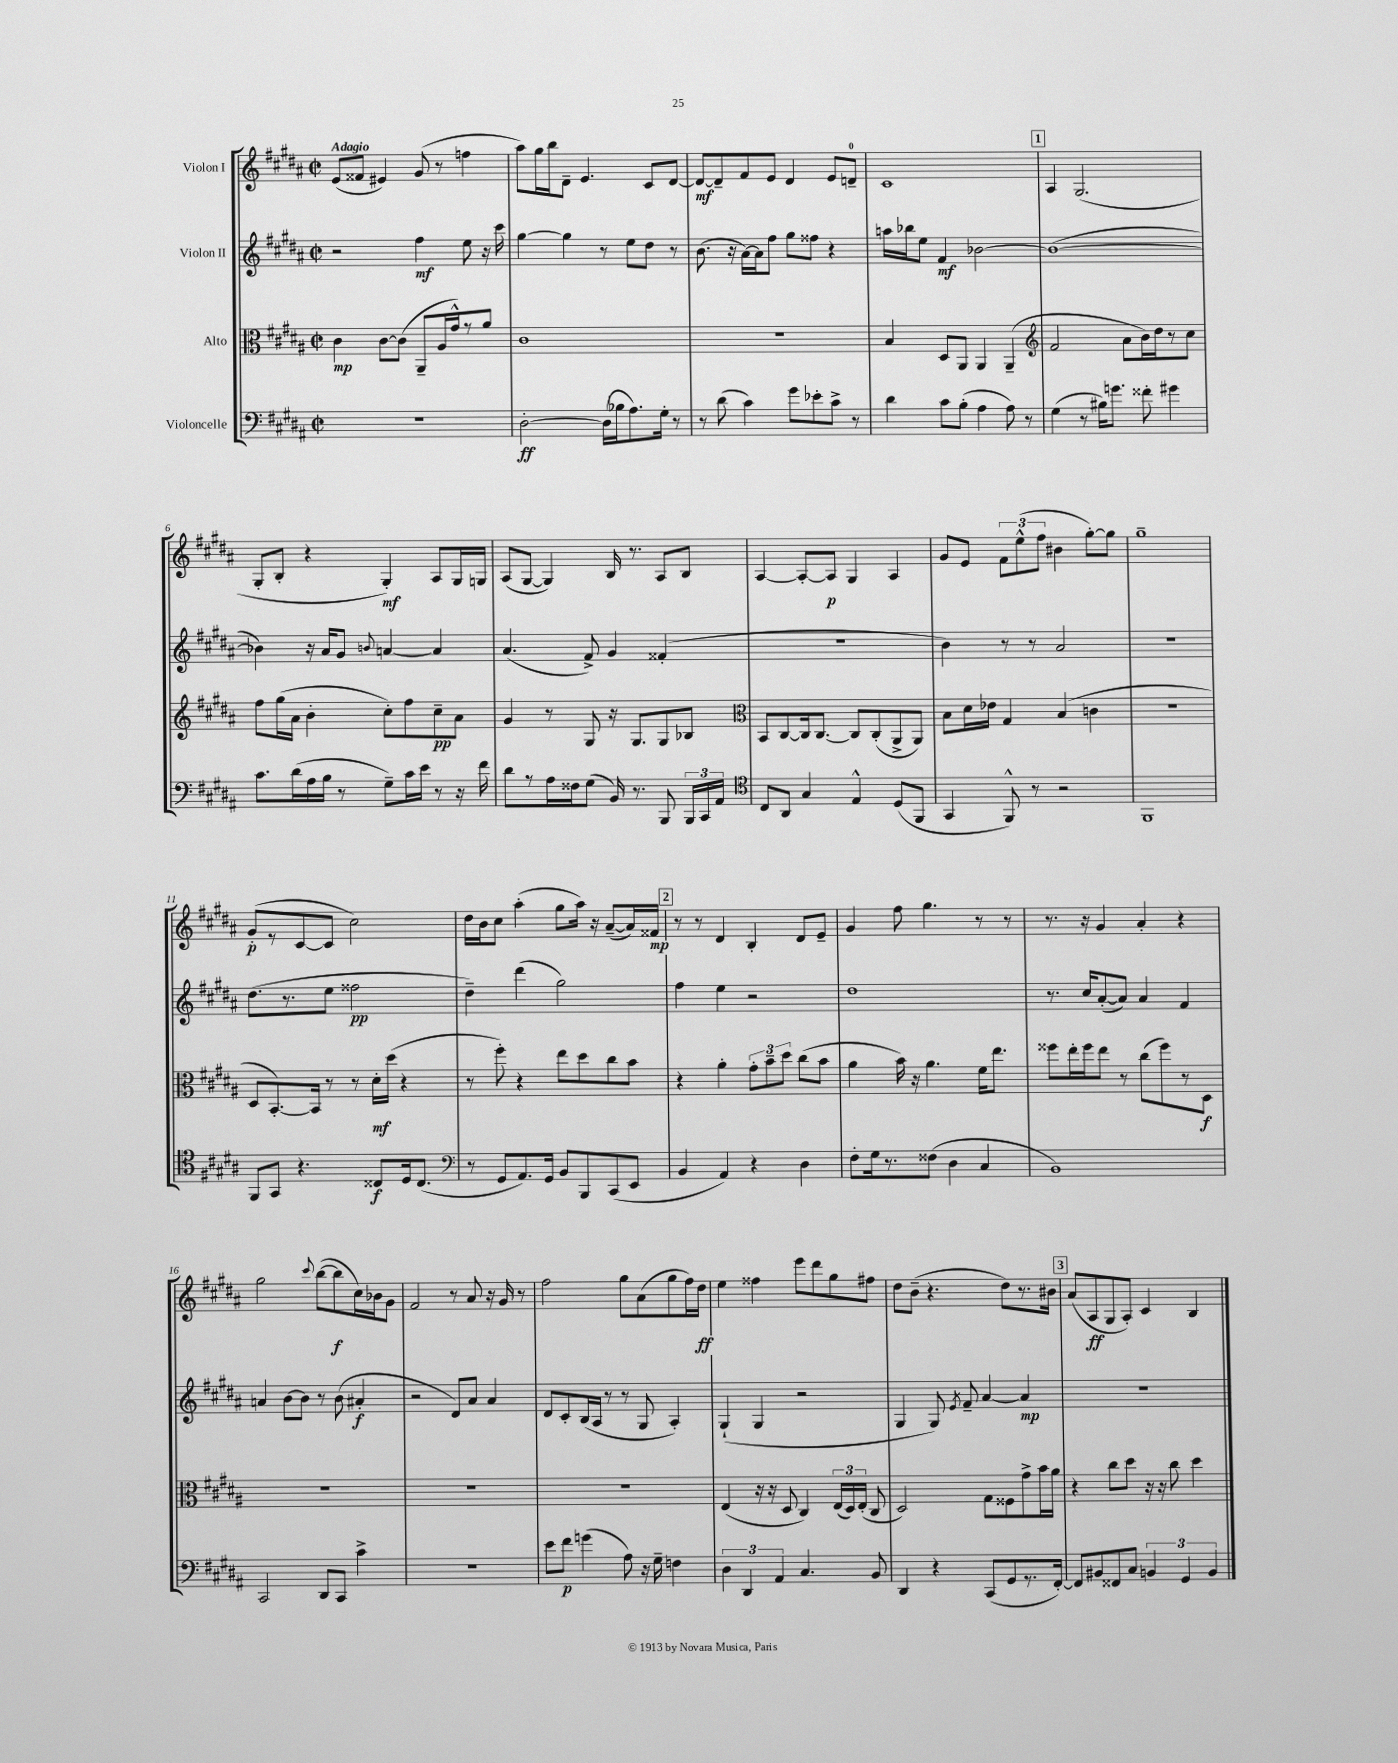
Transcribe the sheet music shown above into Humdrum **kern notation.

**kern	**dynam	**kern	**dynam	**kern	**dynam	**kern	**dynam
*part4	*part4	*part3	*part3	*part2	*part2	*part1	*part1
*staff4	*staff4	*staff3	*staff3	*staff2	*staff2	*staff1	*staff1
*I"Violoncelle	*	*I"Alto	*	*I"Violon II	*	*I"Violon I	*
*clefF4	*	*clefC3	*	*clefG2	*	*clefG2	*
*k[f#c#g#d#a#]	*	*k[f#c#g#d#a#]	*	*k[f#c#g#d#a#]	*	*k[f#c#g#d#a#]	*
*M2/2	*	*M2/2	*	*M2/2	*	*M2/2	*
*met(c|)	*	*met(c|)	*	*met(c|)	*	*met(c|)	*
=1	=1	=1	=1	=1	=1	=1	=1
!	!	!	!	!	!	!LO:TX:a:B:t=Adagio	!
1r	.	4c#\	mp	2r	.	(8e/L	.
.	.	.	.	.	.	8f##X/J	.
.	.	[8c#\L	.	.	.	4e#X/)	.
.	.	(8c#\J]	.	.	.	.	.
.	.	8AA#~/L	.	4ff#\	mf	(8g#/	.
.	.	16A#/L	.	.	.	8r	.
.	.	16g#^^/J)	.	.	.	.	.
.	.	8r	.	8ee\	.	4ffn\	.
.	.	8a#/J	.	16r	.	.	.
.	.	.	.	16ccc#\	.	.	.
=2	=2	=2	=2	=2	=2	=2	=2
[2D#'\	ff	1c#	.	[4gg#\	.	8aa#\L)	.
.	.	.	.	.	.	16gg#\L	.
.	.	.	.	.	.	16bb\J	.
.	.	.	.	4gg#\]	.	8d#~\J	.
.	.	.	.	.	.	4.e/	.
(16D#\LL]	.	.	.	8r	.	.	.
16B-X\J	.	.	.	.	.	.	.
8.A#\)	.	.	.	8ee\L	.	.	.
.	.	.	.	8dd#\J	.	8c#/L	.
16G#'\Jk	.	.	.	.	.	.	.
8r	.	.	.	8r	.	[8d#/J	.
=3	=3	=3	=3	=3	=3	=3	=3
8r	.	1r	.	(8.b\	.	8d#/L_	mf
(8d#\	.	.	.	.	.	8d#~/]	.
.	.	.	.	16r	.	.	.
4c#\)	.	.	.	[16a#\LL)	.	8f#/	.
.	.	.	.	16a#\J]	.	.	.
.	.	.	.	8ff#\J	.	8e/J	.
8g#\L	.	.	.	8gg#\L	.	4d#/	.
8e-X'\	.	.	.	8ff##X\J	.	.	.
8c#^\J	.	.	.	4r	.	8e/L	.
8r	.	.	.	.	.	8dn~/J	.
=4	=4	=4	=4	=4	=4	=4	=4
4d#\	.	4B/	.	16aan\LL	.	1c#	.
.	.	.	.	16bb-X\J	.	.	.
.	.	.	.	8ee\J	.	.	.
8c#\L	.	8D#/L	.	4f#/	mf	.	.
(8B'\J	.	8AA#/J	.	.	.	.	.
4A#\	.	4AA#/	.	[2b-X\	.	.	.
8A#\)	.	(4AA#~/	.	.	.	.	.
8r	.	.	.	.	.	.	.
!!LO:REH:place=s1:t=1
=5	=5	=5	=5	=5	=5	=5	=5
*	*	*clefG2	*	*	*	*	*
(4G#\	.	2f#/	.	(1b-_	.	4A#/	.
8r	.	.	.	.	.	(2.G#/	.
16B#X\KL)	.	.	.	.	.	.	.
8.gn\J	.	.	.	.	.	.	.
.	.	8a#\L	.	.	.	.	.
8f##X'\	.	16b\L)	.	.	.	.	.
.	.	16dd#\J	.	.	.	.	.
4g#X\	.	8r	.	.	.	.	.
.	.	8cc#\J	.	.	.	.	.
!!LO:LB:g=z
=6	=6	=6	=6	=6	=6	=6	=6
8.c#\L	.	8ff#\L	.	4b-X\])	.	8G#'/L	.
.	.	(16gg#\L	.	.	.	8B'/J	.
(16d#\L	.	16a#\JJ	.	.	.	.	.
16A#\	.	4b'\	.	16r	.	4r	.
16B\JJ	.	.	.	16a#/KL	.	.	.
8r	.	.	.	8g#/J	.	.	.
.	.	.	.	8qqbn/	.	.	.
8G#~\L)	.	8cc#'\L)	.	[4an/	.	4G#'/)	mf
16c#\L	.	8ff#\	.	.	.	.	.
16e\JJ	.	.	.	.	.	.	.
8r	.	8cc#~\	pp	4a/]	.	8A#/L	.
16r	.	8a#\J	.	.	.	16G#/L	.
16f#\	.	.	.	.	.	16Gn/JJ	.
=7	=7	=7	=7	=7	=7	=7	=7
8d#\L	.	4g#/	.	(4.a#/	.	(8A#/L	.
8r	.	.	.	.	.	[8G#/J	.
16A#\L	.	8r	.	.	.	4G#/])	.
16F##X\J	.	.	.	.	.	.	.
(8G#\J	.	8G#/	.	8f#^/)	.	.	.
16BB/)	.	16r	.	4g#/	.	16B/	.
8.r	.	8.G#/L	.	.	.	8.r	.
8BBB/	.	8G#/	.	(4f##X'/	.	8A#/L	.
24BBB/LL	.	8B-X/J	.	.	.	8B/J	.
24CC#/	.	.	.	.	.	.	.
24AA#/JJ	.	.	.	.	.	.	.
=8	=8	=8	=8	=8	=8	=8	=8
*clefC4	*	*clefC3	*	*	*	*	*
8C#/L	.	8BB/L	.	1r	.	[4A#/	.
8AA#/J	.	[8C#/	.	.	.	.	.
4G#/	.	16C#/k]	.	.	.	8A#'/L_	.
.	.	[8.C#/J	.	.	.	.	.
.	.	.	.	.	.	8A#/J]	p
4E^^/	.	8C#/L]	.	.	.	4G#/	.
.	.	(8C#'/	.	.	.	.	.
(8D#/L	.	8AA#^/	.	.	.	4A#/	.
8FF#/J	.	8AA#/J)	.	.	.	.	.
=9	=9	=9	=9	=9	=9	=9	=9
4GG#/	.	8B\L	.	4b\)	.	8g#/L	.
.	.	16d#\L	.	.	.	8e/J	.
.	.	16e-X\JJ	.	.	.	.	.
8FF#^^/)	.	4G#/	.	8r	.	12f#\L	.
.	.	.	.	.	.	(12ee^^\	.
8r	.	.	.	8r	.	.	.
.	.	.	.	.	.	12ff#\J	.
2r	.	(4B/	.	2a#/	.	4b#X\	.
.	.	4cn\	.	.	.	[8gg#'\L)	.
.	.	.	.	.	.	8gg#\J]	.
=10	=10	=10	=10	=10	=10	=10	=10
1FF#	.	1r	.	1r	.	1gg#~	.
!!LO:LB:g=z
=11	=11	=11	=11	=11	=11	=11	=11
8FF#/L	.	8D#/L	.	(8.dd#\L	.	(8g#'/L	p
8GG#/J	.	[8.BB'/)	.	.	.	8r	.
.	.	.	.	8.r	.	.	.
4.r	.	.	.	.	.	[8c#/	.
.	.	16BB/Jk]	.	.	.	.	.
.	.	8r	.	8ee\J	.	8c#/J]	.
.	.	8r	.	2ff##X\	pp	2cc#\)	.
8C##X/L	f	16d#'\LL	mf	.	.	.	.
.	.	(16dd#\JJ	.	.	.	.	.
16D#/k	.	4r	.	.	.	.	.
(8.C##/J	.	.	.	.	.	.	.
=12	=12	=12	=12	=12	=12	=12	=12
*clefF4	*	*	*	*	*	*	*
8r	.	8r	.	4dd#~\)	.	16dd#\LL	.
.	.	.	.	.	.	16b\J	.
8GG#/L	.	8ff#'\)	.	.	.	8cc#\J	.
8.AA#/)	.	4r	.	(4ddd#\	.	(4aa#'\	.
16GG#/Jk	.	.	.	.	.	.	.
8BB/L	.	8ee\L	.	2gg#\)	.	8gg#\L	.
8BBB/	.	8dd#\	.	.	.	16aa#\Jk)	.
.	.	.	.	.	.	16r	.
(8CC#/	.	8cc#\	.	.	.	([8a#~/L	.
8EE/J	.	8b\J	.	.	.	16a#/L])	.
.	.	.	.	.	.	16f##X/JJ	mp
!!LO:REH:place=s1:t=2
=13	=13	=13	=13	=13	=13	=13	=13
4BB/	.	4r	.	4ff#\	.	8r	.
.	.	.	.	.	.	8r	.
4AA#/)	.	4a#'\	.	4ee\	.	4d#/	.
4r	.	12g#'\L	.	2r	.	4B'/	.
.	.	12b~\	.	.	.	.	.
.	.	12dd#\J	.	.	.	.	.
4D#\	.	(8cc#\L	.	.	.	8d#/L	.
.	.	8b\J	.	.	.	8e~/J	.
=14	=14	=14	=14	=14	=14	=14	=14
8F#'\L	.	4a#\	.	1dd#	.	4g#/	.
16G#\k	.	.	.	.	.	.	.
8.r	.	.	.	.	.	.	.
.	.	16b\)	.	.	.	8ff#\	.
.	.	16r	.	.	.	.	.
(8F##X\J	.	4.a#\	.	.	.	4.gg#\	.
4D#\	.	.	.	.	.	.	.
4C#/	.	16f#\KL	.	.	.	8r	.
.	.	8.ee\J	.	.	.	.	.
.	.	.	.	.	.	8r	.
=15	=15	=15	=15	=15	=15	=15	=15
1BB)	.	8ff##X\L	.	8.r	.	8.r	.
.	.	16ee'\L	.	.	.	.	.
.	.	16ff##\J	.	16cc#/KL	.	16r	.
.	.	8ee\J	.	([8a#'/	.	4g#/	.
.	.	8r	.	8a#/J])	.	.	.
.	.	(8cc#\L	.	4a#/	.	4a#'/	.
.	.	8ff##\)	.	.	.	.	.
.	.	8r	.	4f#/	.	4r	.
.	.	8D#\J	f	.	.	.	.
!!LO:LB:g=z
=16	=16	=16	=16	=16	=16	=16	=16
2CC#/	.	1r	.	4an/	.	2gg#\	.
.	.	.	.	[8b\L	.	.	.
.	.	.	.	8b\J]	.	.	.
.	.	.	.	.	.	8qqccc#/	.
8DD#/L	.	.	.	8r	.	([8bb\L	.
8CC#/J	.	.	.	(8b\	.	8bb\]	f
4c#^\	.	.	.	4a#X'/	f	16cc#\L)	.
.	.	.	.	.	.	16b-X\J	.
.	.	.	.	.	.	8g#\J	.
=17	=17	=17	=17	=17	=17	=17	=17
1r	.	1r	.	2r	.	2f#/	.
.	.	.	.	8d#/L)	.	8r	.
.	.	.	.	8a#/J	.	8a#/	.
.	.	.	.	4a#/	.	16r	.
.	.	.	.	.	.	16g#/	.
.	.	.	.	.	.	8r	.
=18	=18	=18	=18	=18	=18	=18	=18
8e\L	.	1r	.	8d#/L	.	2ff#\	.
8f#\J	p	.	.	8c#'/	.	.	.
(4gn\	.	.	.	(16B/L	.	.	.
.	.	.	.	16A#/JJ	.	.	.
.	.	.	.	8r	.	.	.
8A#\)	.	.	.	8r	.	8gg#\L	.
16r	.	.	.	8G#/	.	(8a#\	.
16G#~\	.	.	.	.	.	.	.
4Fn\	.	.	.	4A#'/)	.	8gg#\	.
.	.	.	.	.	.	16ff#\L)	.
.	.	.	.	.	.	16dd#\JJ	ff
=19	=19	=19	=19	=19	=19	=19	=19
6D#\	.	(4E/	.	(4G#`/	.	4ee\	.
6DD#/	.	.	.	.	.	.	.
.	.	16r	.	4G#/	.	4ff##X\	.
.	.	16r	.	.	.	.	.
6AA#/	.	.	.	.	.	.	.
.	.	8D#/	.	.	.	.	.
4.C#/	.	4C#/)	.	2r	.	8eee\L	.
.	.	.	.	.	.	8ddd#\	.
.	.	(24E/LL	.	.	.	8gg#\	.
.	.	24D#/)	.	.	.	.	.
.	.	(24E'/JJ	.	.	.	.	.
8BB/	.	8C#/	.	.	.	8ff#X\J	.
=20	=20	=20	=20	=20	=20	=20	=20
4DD#/	.	2D#/)	.	4G#/	.	8dd#\L	.
.	.	.	.	.	.	(8b~\J	.
4r	.	.	.	8G#/)	.	4.r	.
.	.	.	.	8qe/	.	.	.
.	.	.	.	8f#~/	.	.	.
(8CC#/L	.	8G#\L	.	[4a#/	.	.	.
8GG#/	.	8F##X\	.	.	.	8dd#\L)	.
8.r	.	8g#^\	.	4a#/]	mp	8.r	.
.	.	16b\L	.	.	.	.	.
[16FF#'/Jk)	.	16a#\JJ	.	.	.	16b#X\Jk	.
!!LO:REH:place=s1:t=3
=21	=21	=21	=21	=21	=21	=21	=21
8FF#/L]	.	4r	.	1r	.	(8a#/L	.
8BB#X/	.	.	.	.	.	8A#/	ff
8FF##X/	.	8cc#\L	.	.	.	8G#/	.
8C#/J	.	8dd#\J	.	.	.	8A#'/J)	.
6BBn/	.	16r	.	.	.	4c#/	.
.	.	16r	.	.	.	.	.
.	.	8cc#\	.	.	.	.	.
6GG#/	.	.	.	.	.	.	.
.	.	4dd#\	.	.	.	4B/	.
6BB/	.	.	.	.	.	.	.
==	==	==	==	==	==	==	==
*-	*-	*-	*-	*-	*-	*-	*-
